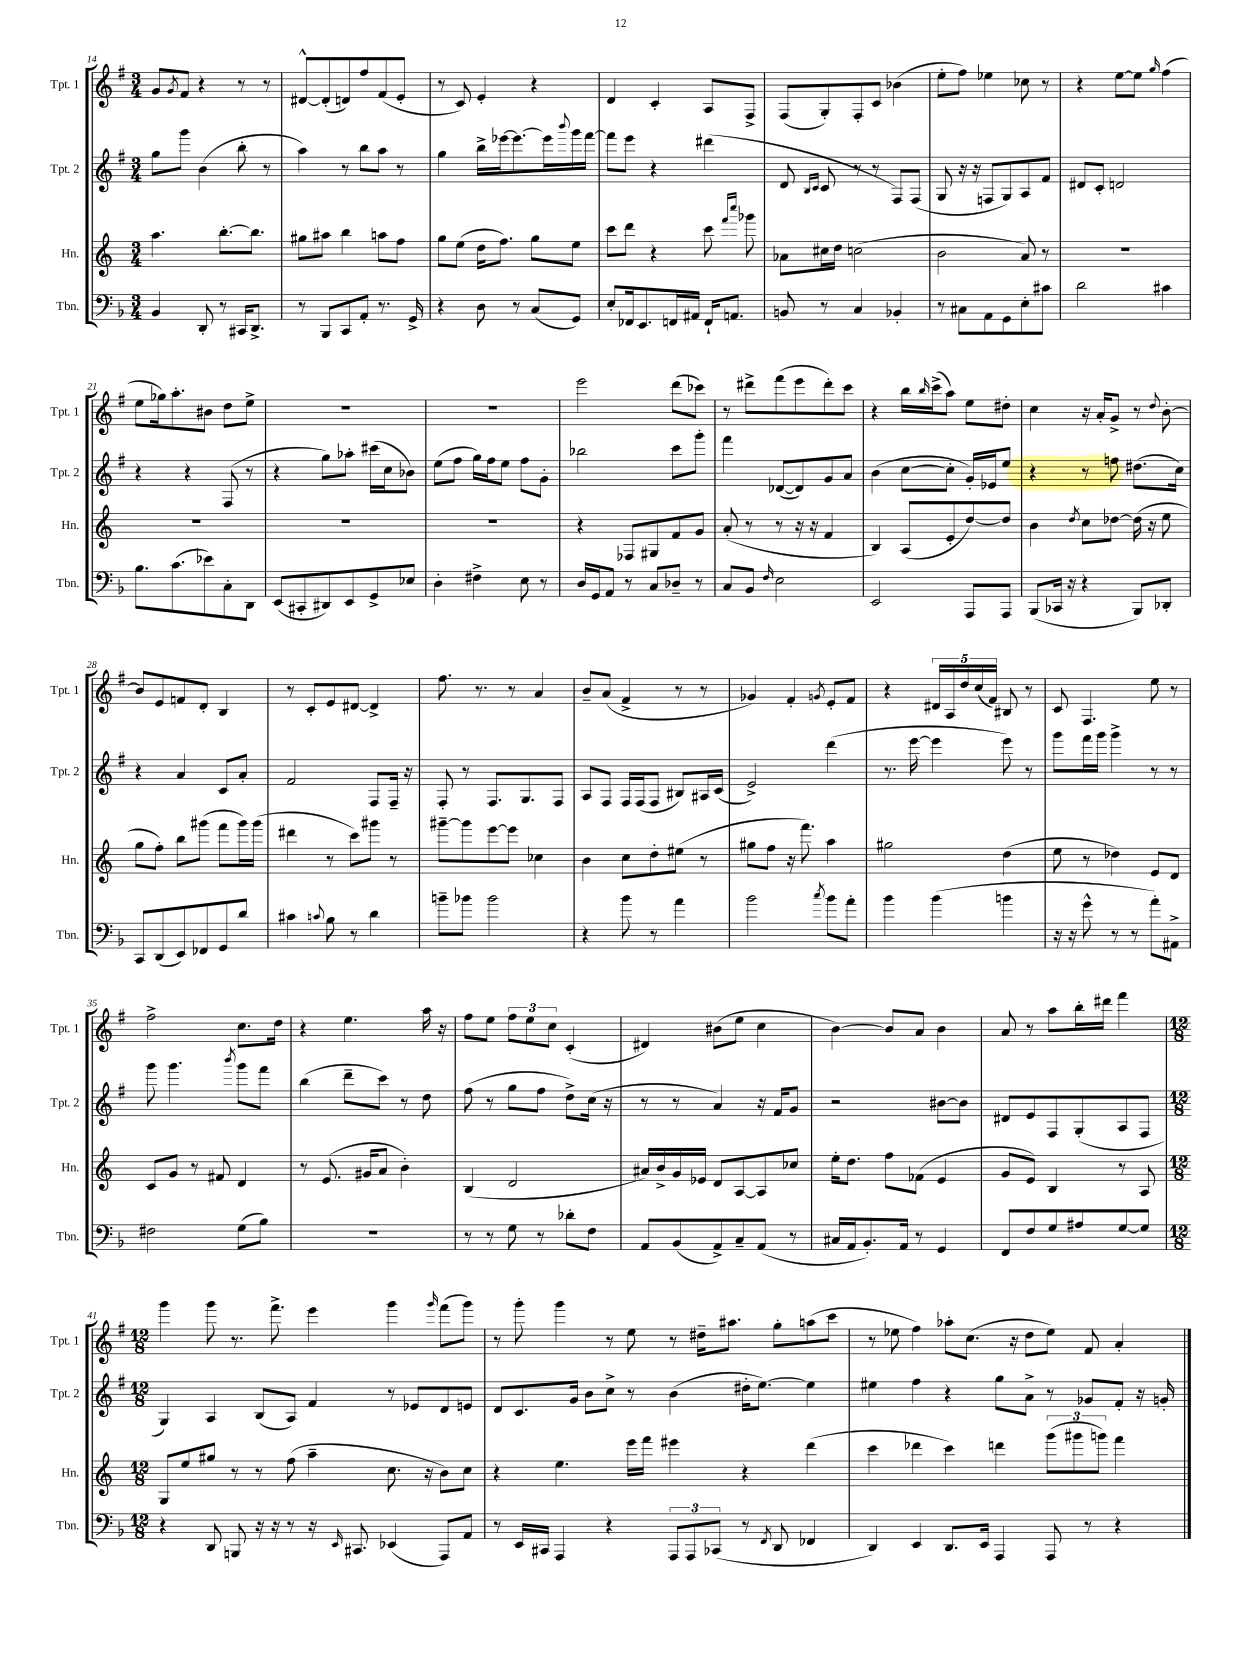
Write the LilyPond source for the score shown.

<<
\new StaffGroup <<
\new Staff = "s0" \with { instrumentName = "Tpt. 1" shortInstrumentName = "Tpt. 1" } {
    \clef treble \key g \major \numericTimeSignature \time 3/4
    g'8 \acciaccatura { g'8 } fis'8 r4 r8 r8 |
    dis'8~-^ dis'8-.( d'8) fis''8 fis'8( e'8-. |
    r8 c'8) e'4-. r4 |
    d'4 c'4-. a8 fis8-> |
    fis8( g8-.) fis8-. c'8 bes'4( |
    e''8-. fis''8) ees''4 ces''8 r8 |
    r4 e''8~ e''8 \grace { g''16 } fis''4( |
    e''8 ges''16) a''8.-. bis'8 d''8 e''8-> |
    R2. |
    R2. |
    e'''2 d'''8( ces'''8) |
    r8 dis'''8-> fis'''8( e'''8 dis'''8-.) c'''8 |
    r4 b''16 \grace { b''16 } c'''16->( a''8) e''8 dis''8-. |
    c''4 r16 a'16-. g'8-> r8 \appoggiatura { d''8 } b'8~-. |
    b'8 e'8 f'8 d'8-. b4 |
    r8 c'8-. e'8 dis'8~ dis'4-> |
    fis''8. r8. r8 a'4 |
    b'8-- a'8( fis'4-> r8 r8 |
    ges'4) fis'4-. \acciaccatura { g'8 } e'8-. fis'8 |
    r4 \tuplet 5/4 { dis'16 a16 d''16 c''16( fis'16) } bis8 r8 |
    c'8 fis4. e''8 r8 |
    fis''2-> c''8. d''16 |
    r4 e''4. a''16 r16 |
    fis''8 e''8 \tuplet 3/2 { fis''8 e''8 c''8 } c'4-.( |
    dis'4) bis'8( e''8 c''4 |
    b'4~) b'8 a'8 b'4 |
    a'8 r8 a''8 b''16-. dis'''16 fis'''4 |
    \numericTimeSignature \time 12/8 g'''4 g'''8 r8. fis'''8.-> e'''4 g'''4 \grace { g'''16 } fis'''8( g'''8) |
    r8 g'''8-. g'''4 r8 e''8 r8 dis''16-- ais''8. g''8-. a''8( c'''8 |
    r8 ees''8 fis''4) aes''8-. c''8.( r16 d''8 ees''8) fis'8 a'4-. \bar "|." |
}
\new Staff = "s1" \with { instrumentName = "Tpt. 2" shortInstrumentName = "Tpt. 2" } {
    \clef treble \key g \major \numericTimeSignature \time 3/4
    g''8 g'''8 b'4( b''8-. r8 |
    a''4) r8 b''8 a''8 r8 |
    g''4 b''16-> ees'''16~ ees'''8.~ ees'''16 \appoggiatura { b'''8 } g'''16 fis'''16~ |
    fis'''8 e'''8 r4 dis'''4( |
    d'8 \grace { b16 c'16 } c'8 r8 r8 fis8) fis8( |
    g8 r16 r16 f8 g8) a8 fis'8 |
    dis'8 c'8-. d'2 |
    r4 r4 fis8( r8 |
    r4 g''8) aes''8-. cis'''16( c''16 bes'8) |
    e''8( fis''8 g''16) fis''16 e''8 fis''8 g'8-. |
    bes''2 c'''8 g'''8-. |
    fis'''4 des'8~( des'8) g'8 a'8 |
    b'4( c''8~ c''8-. g'16-.) ees'16 e''8 |
    r4 r8 f''8 dis''8.( c''16) |
    r4 a'4 c'8 a'8-. |
    fis'2 fis8 fis16-- r16 |
    fis8-. r8 fis8. g8. fis8 |
    a8 fis8 fis16 fis16( fis8 bis8) ais16 c'16( |
    e'2->) d'''4( |
    r8. e'''16~ e'''4 e'''8) r8 |
    g'''8 fis'''16 g'''16 g'''4-> r8 r8 |
    g'''8 g'''4. \acciaccatura { b'''8 } g'''8 fis'''8 |
    b''4( d'''8-- c'''8) r8 d''8 |
    fis''8( r8 g''8 fis''8 d''8->) c''16( r16 |
    r8 r8 a'4) r16 fis'16 g'8 |
    r2 bis'8~ bis'8 |
    dis'8 e'8 fis8 g8-.( a8 fis8 |
    \numericTimeSignature \time 12/8 g4) a4 b8( a8) fis'4 r8 ees'8 d'8 e'8 |
    d'8 c'8. g'16 b'8 c''8-> r8 b'4( dis''16-. e''8.~) e''4 |
    eis''4 fis''4 r4 g''8 a'8-> r8 ges'8 fis'8-. r16 g'16-. \bar "|." |
}
\new Staff = "s2" \with { instrumentName = "Hn." shortInstrumentName = "Hn." } {
    \clef treble \key c \major \numericTimeSignature \time 3/4
    a''4. b''8.~-. b''8. |
    gis''8 ais''8 b''4 a''8 f''8 |
    g''8 e''8( d''16 f''8.) g''8 e''8 |
    c'''8 d'''8 r4 c'''8 \grace { f'''16 c''''16 } ges'''8 |
    aes'8 cis''16 d''16 c''2( |
    b'2 a'8) r8 |
    R2. |
    R2. |
    R2. |
    R2. |
    r4 fes8 gis8 f'8 g'8 |
    a'8-.( r8 r8 r16 r16 f'4 |
    b4) a8( e'8-. d''8~) d''8 |
    b'4 \acciaccatura { d''8 } c''8 des''8~ des''16( r16 e''8 |
    g''8 f''8-.) b''8 gis'''8( f'''8 gis'''16) gis'''16( |
    dis'''4 r8 c'''8) gis'''8 r8 |
    gis'''8~-- gis'''8 e'''8~ e'''8 ces''4 |
    b'4 c''8 d''8-. eis''8( r8 |
    gis''8 f''8 r16 f'''8.) a''4 |
    gis''2 d''4( |
    e''8 r8 des''4) e'8 d'8 |
    c'8 g'8 r8 fis'8 d'4 |
    r8 e'8.( gis'16 a'8 b'4-.) |
    b4( d'2 |
    ais'16) b'16-> g'16 ees'16 d'8 a8~ a8 ces''8 |
    e''16-. d''8. f''8 fes'8( e'4 |
    g'8 e'8) b4 r8 a8 |
    \numericTimeSignature \time 12/8 g8 e''8 gis''8 r8 r8 f''8( a''4-- c''8. r16 b'8) c''8 |
    r4 e''4. e'''16 f'''16 eis'''4 r4 d'''4( |
    c'''4 des'''4 c'''4) d'''4 \tuplet 3/2 { g'''8( gis'''8 g'''8) } f'''4 \bar "|." |
}
\new Staff = "s3" \with { instrumentName = "Tbn." shortInstrumentName = "Tbn." } {
    \clef bass \key f \major \numericTimeSignature \time 3/4
    bes,4 d,8-. r8 cis,16 d,8.-> |
    r8 bes,,8 c,8 a,8-. r8. g,16-> |
    r4 d8 r8 c8( g,8) |
    e8-. fes,16 e,8. f,16 ais,16 f,16-! a,8. |
    b,8 r8 c4 bes,4-. |
    r8 cis8 a,8 g,8 e8-. cis'8 |
    d'2 cis'4 |
    bes8. c'8.( ees'8) c8-. d,8 |
    e,8( cis,8-. dis,8) e,8 g,8-> ees8 |
    d4-. fis4-> e8 r8 |
    d16 g,16 a,8 r8 c8 des8-- r8 |
    c8 bes,8 \grace { f16 } e2 |
    e,2 a,,8 a,,8 |
    bes,,8( ces,16 r16 r4 bes,,8) des,8-. |
    c,8 d,8( e,8) fes,8 g,8 d'8 |
    cis'4 \appoggiatura { c'8 } bes8 r8 d'4 |
    b'8-- bes'8 bes'2 |
    r4 bes'8 r8 a'4 |
    bes'2 \acciaccatura { c''8 } bes'8 a'8-. |
    bes'4 bes'4( b'4 |
    r16 r16 g'8-^ r8 r8 a'8-.) ais,8-> |
    fis2 g8( bes8) |
    R2. |
    r8 r8 g8 r8 des'8-. f8 |
    a,8 bes,8( a,8->) c8-- a,8( r8 |
    cis16 a,16 bes,8.-.) a,16 r8 g,4 |
    f,8 f8 g8 ais8 g8~ g8 |
    \numericTimeSignature \time 12/8 r4 d,8 b,,8 r16 r16 r8 r16 \grace { e,16 } cis,8. ees,4( a,,8) a,8 |
    r8 e,16 cis,16 a,,4 r4 \tuplet 3/2 { a,,8 a,,8 ces,8( } r8 \acciaccatura { f,8 } d,8 fes,4 |
    d,4) e,4 d,8. e,16 a,,4 a,,8 r8 r4 \bar "|." |
}
>>
>>
\layout { \context { \Score currentBarNumber = #14 } }
